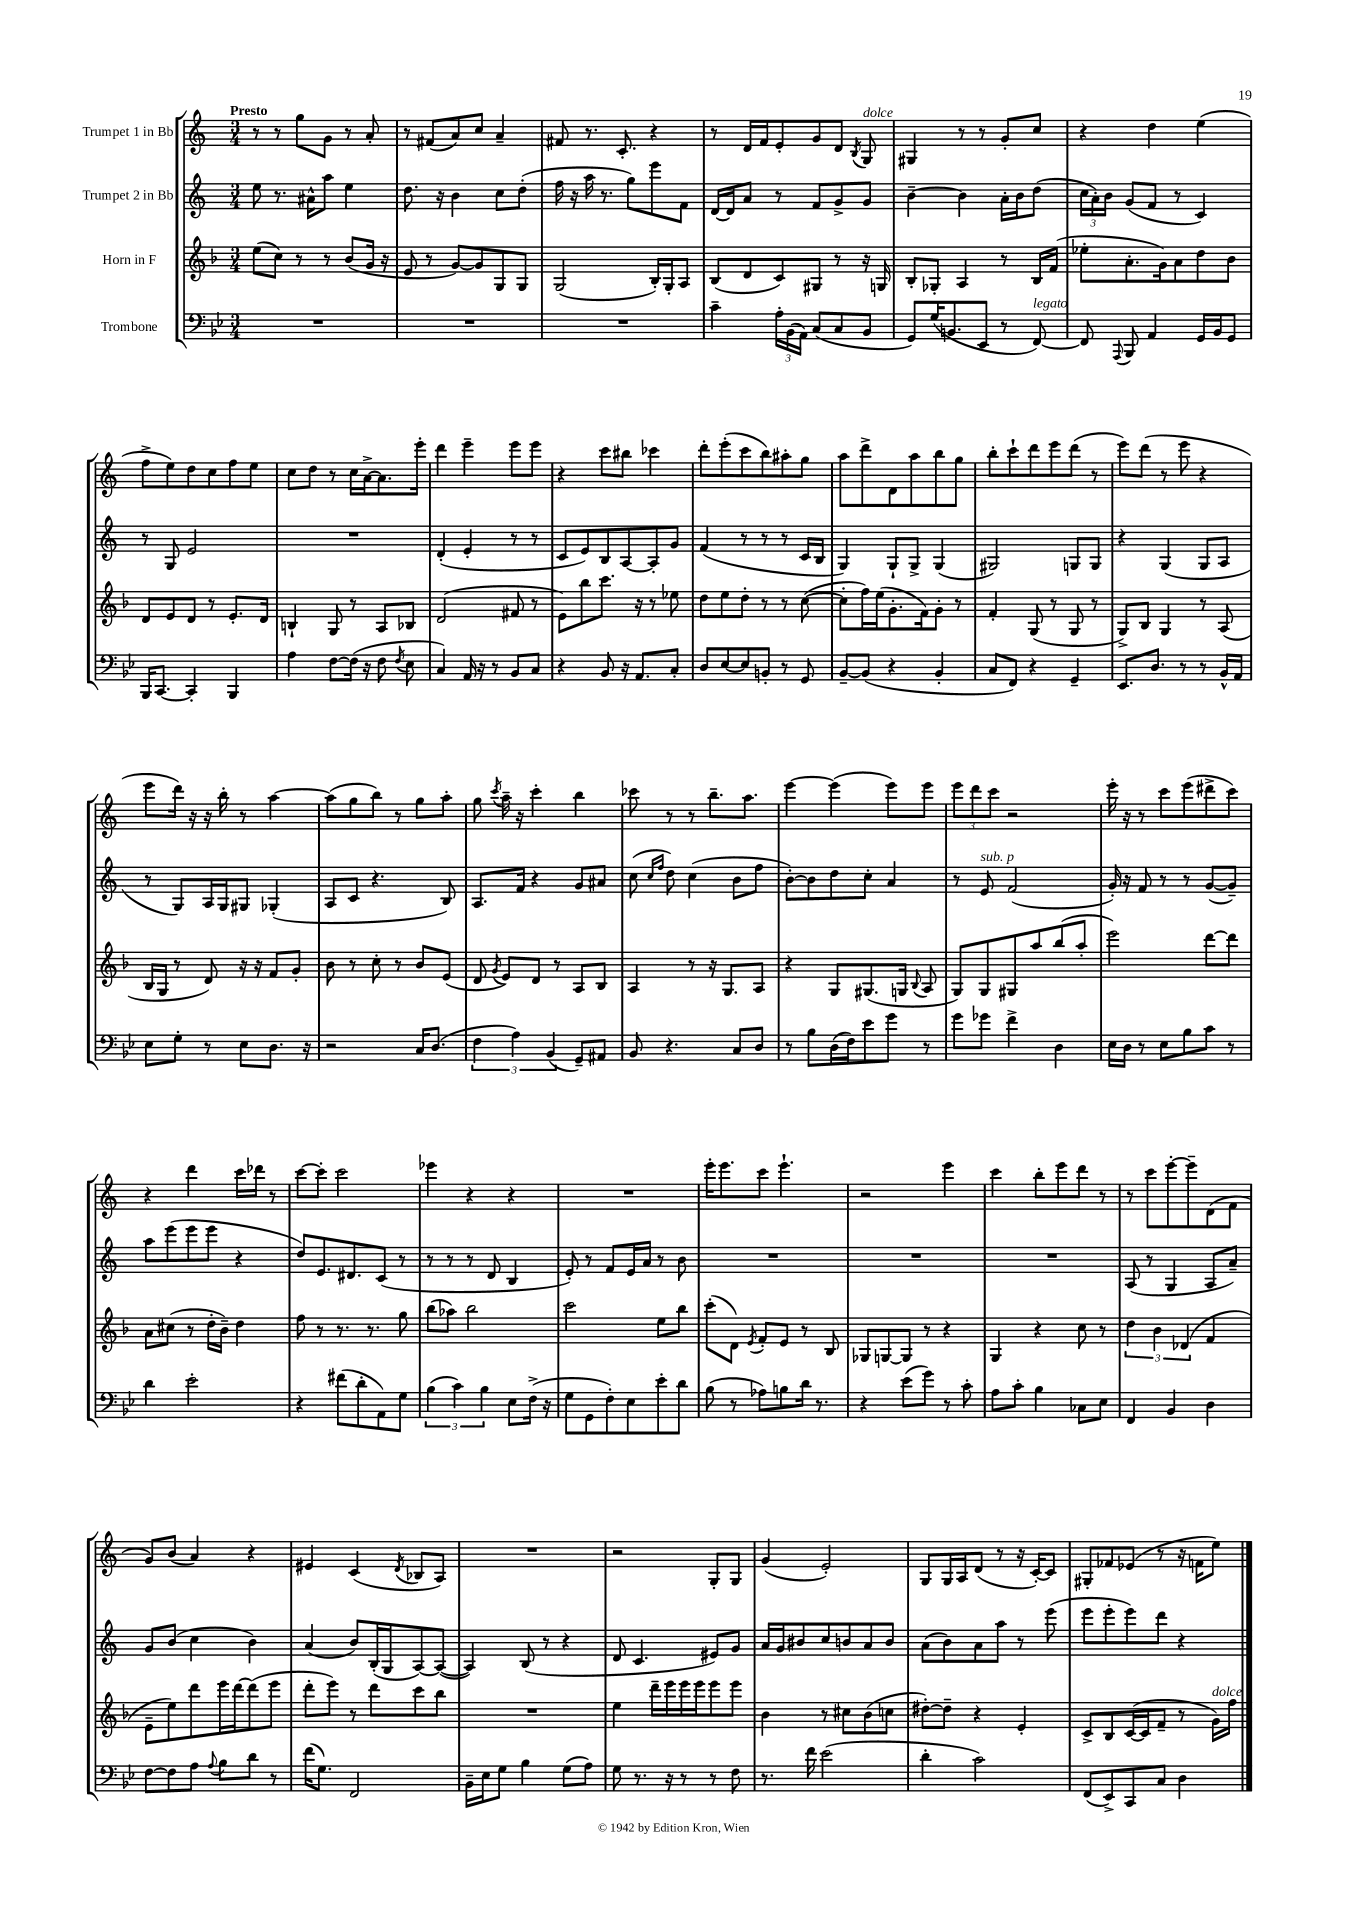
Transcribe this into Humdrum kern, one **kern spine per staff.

**kern	**kern	**kern	**kern
*staff4	*staff3	*staff2	*staff1
*clefF4	*clefG2	*clefG2	*clefG2
*k[b-e-]	*k[b-]	*k[]	*k[]
*M3/4	*M3/4	*M3/4	*M3/4
2.r	(8ee\L	8ee\	8r
.	8cc\J)	8.r	8r
.	8r	.	8gg\L
.	.	16a#^^\LK	.
.	8r	8aa\J	8g\J
.	(8b-/L	4ee\	8r
.	16g/Jk	.	8a'/
.	16r	.	.
=	=	=	=
2.r	8e/	8.dd\	8r
.	8r	.	(8f#/L
.	.	16r	.
.	[8g/L)	4b\	8a/)
.	8g/]	.	8cc/J
.	8G/	8cc\L	4a~/
.	8G/J	(8dd'\J	.
=	=	=	=
2.r	(2G/	16ff\	8f#/
.	.	16r	.
.	.	16aa\	8.r
.	.	8.r	.
.	.	.	8.c'/
.	.	8gg\L)	.
.	16B-'/LL)	8eee\	4r
.	16G'/J	.	.
.	8A/J	8f\J	.
=	=	=	=
4c~\	(8B-/L	[16d/LL	8r
.	.	16d/]J	.
.	8d/	8a/J	16d/LL
.	.	.	16f/J
24A'\LL	8c/)	8r	8e'/
(24BB-\	.	.	.
24AA\JJ)	.	.	.
(8C/L	8G#/J	8f/L	8g/
8C/	8r	8g^/	8d/J
.	.	.	8qB/
8BB-/J	16r	8g/J	8G/
.	16G/	.	.
=	=	=	=
8GG/L)	8B-'/L	[4b~\	4G#/
(16G/K	8G-'/J	.	.
8.BB/	.	.	.
.	4A/	4b\]	8r
8EE-/J	.	.	8r
8r	8r	16a'\LL	8g'/L
.	.	16b\J	.
[8FF/)	16B-/LL	(8dd\J	8cc/J
.	(16f/JJ	.	.
=	=	=	=
8FF/]	8ee-'\L	24cc\LL	4r
.	.	24a'\)	.
.	.	24b\JJ	.
8qqAAA/	.	.	.
8BBB-/	8.a'\	(8g/L	.
4AA/	.	8f/J	4dd\
.	16g\k)	.	.
.	8a\	8r	.
16GG/LL	8dd\	4c/)	(4ee\
16BB-/J	.	.	.
8GG/J	8b-\J	.	.
=	=	=	=
16BBB-/LK	8d/L	8r	8ff^\L
[8.CC/J	.	.	.
.	8e/	8G/	8ee\)
4CC'/]	8d/J	2e/	8dd\
.	8r	.	8cc\
4BBB-/	8.e'/L	.	8ff\
.	.	.	8ee\J
.	16d/Jk	.	.
=	=	=	=
4A\	4B`/	2.r	8cc\L
.	.	.	8dd\J
[8F\L	8G/	.	8r
(16F\]Jk	8r	.	16cc\LL
16r	.	.	[16a^\J
8F\	8A/L	.	8.a\]
8qF/	.	.	.
8E-\	8B-/J	.	.
.	.	.	16eee'\Jk
=	=	=	=
4C/)	(2d/	(4d'/	4ddd\
16AA/	.	4e'/	4eee~\
16r	.	.	.
8r	.	.	.
8BB-/L	8f#/	8r	8eee\L
8C/J	8r	8r	8eee\J
=	=	=	=
4r	8e\L)	8c/L	4r
.	8bb-\	8e/)	.
8BB-/	8.ccc\J	8B/	8ccc\L
16r	.	[8A/	8bb#\J
8.AA/L	16r	.	.
.	8r	8A'/]	4ccc-\
8C'/J	8ee-\	8g/J	.
=	=	=	=
8D/L	8dd\L	(4f/	8ddd'\L
[8E-/	8ee\	.	(8eee'\
8E-/]	8dd'\J	8r	8ccc\
8BB'/J	8r	8r	8bb\)
8r	8r	8r	8aa#'\
8GG/	([8cc\	16c/LL	8gg\J
.	.	16B/JJ	.
=	=	=	=
[8BB-~/L	8cc'\]L	4G/)	8aa\L
(8BB-/]J	16ff\L)	.	8ddd^\
.	(16ee\J	.	.
4r	8.g'\	8G`/L	8d\
.	.	8G^/J	8aa\
.	16f\k)	.	.
4BB-'/	8g'\J	(4G/	8bb\
.	8r	.	8gg\J
=	=	=	=
8C/L	4f'/	2G#/)	8bb'\L
8FF/J)	.	.	8ccc`\
4r	(8G/	.	8ddd\
.	8r	.	8eee\
4GG~/	8G/	8G/L	(8ddd\J
.	8r	8G/J	8r
=	=	=	=
8.EE-/L	8G^/L)	4r	8eee\L)
.	8B-/J	.	(8ddd\J
8.D/J	.	.	.
.	4G/	(4G/	8r
8r	.	.	8eee\
8r	8r	8G/L	4r
16BB-^^/LL	(8A/	8A/J	.
16AA/JJ	.	.	.
=	=	=	=
8E-\L	16B-/LL	8r	8eee\L
.	16G/JJ	.	.
8G'\J	8r	8G/L)	16ddd\Jk)
.	.	.	16r
8r	8d/)	16A/L	16r
.	.	16G/J	16bb'\
8E-\L	16r	8G#/J	8r
.	16r	.	.
8.D\J	8f/L	(4G-'/	[4aa\
.	8g'/J	.	.
16r	.	.	.
=	=	=	=
2r	8b-\	8A/L	(8aa\]L
.	8r	8c/J	8gg\
.	8cc'\	4.r	8bb\J)
.	8r	.	8r
16C/LK	8b-/L	.	8gg\L
(8.D/J	.	.	.
.	(8e/J	8B/)	8aa'\J
=	=	=	=
6F\	8d/	8.A/L	8gg\
.	8qg/	.	8qccc/
.	8e/L)	.	16aa~\
6A\)	.	.	.
.	.	16f/Jk	16r
.	8d/J	4r	4ccc'\
(6BB-/	.	.	.
.	8r	.	.
8GG~/L)	8A/L	8g/L	4bb\
8AA#/J	8B-/J	8a#/J	.
=	=	=	=
8BB-/	4A/	(8cc\	8ccc-\
.	.	16qqcc/LL	.
.	.	16qqff/JJ	.
4.r	.	8dd\)	8r
.	8r	(4cc\	8r
.	16r	.	8.bb~\L
.	8.G/L	.	.
8C/L	.	8b\L	.
.	.	.	8.aa\J
8D/J	8A/J	8ff\J	.
=	=	=	=
8r	4r	[8b'\L)	[4eee\
8B-\L	.	8b\]	.
(16D\L	8G/L	8dd\	(4eee\]
16F\J)	.	.	.
8e-\	(8.G#/	8cc'\J	.
8g\J	.	4a/	8eee\L)
.	16G/Jk	.	.
.	8qqB-/	.	.
8r	8A/	.	8eee\J
=	=	=	=
8g\L	8G/L)	8r	12eee\L
.	.	.	12ddd\
8g-\J	8G/	8e/	.
.	.	.	12ccc\J
4f^\	8G#/	(2f/	2r
.	8aa/	.	.
4D\	(8bb-/	.	.
.	8aa'/J	.	.
=	=	=	=
16E-\LL	2eee\)	16g'/)	16eee'\
16D\JJ	.	16r	16r
8r	.	8f/	8r
8E-\L	.	8r	8ccc\L
8B-\	.	8r	(8eee\
8c\J	[8ddd\L	([8g/L	8ddd#^\
8r	8ddd\]J	8g~/]J)	8ccc\J)
=	=	=	=
4d\	8a\L	8aa\L	4r
.	(8cc#\J	(8eee\	.
2e-'\	8r	8eee\	4ddd\
.	16dd'\LL	8eee\J	.
.	16b-~\JJ)	.	.
.	4dd\	4r	16ccc\LL
.	.	.	16ddd-\JJ
.	.	.	8r
=	=	=	=
4r	8ff\	8dd/L)	[8ccc\L
.	8r	8.e/	8ccc'\]J
(8f#\L	8.r	.	2ccc\
.	.	8.d#/	.
8d'\	.	.	.
.	8.r	.	.
8AA\)	.	(8c/J	.
8G\J	8gg\	8r	.
=	=	=	=
(6B-\	(8bb-\L	8r	4eee-\
.	8aa-\J)	8r	.
6c\)	.	.	.
.	2bb-\	8r	4r
6B-\	.	.	.
.	.	8d/	.
8E-\L	.	4B/	4r
(16F^\Jk	.	.	.
16r	.	.	.
=	=	=	=
8G\L	2ccc\	8e'/)	2.r
8GG\	.	8r	.
8F'\)	.	8f/L	.
8E-\	.	16e/L	.
.	.	16a/JJ	.
8e-'\	8ee\L	8r	.
8d\J	8bb-\J	8b\	.
=	=	=	=
(8B-\	(8ccc'\L	2.r	16eee'\LK
.	.	.	8.eee\
8r	8d\J)	.	.
.	8qe/	.	.
8A-\L)	8f'/L	.	8ccc\J
8B\	8e/J	.	4.eee`\
16d\Jk	8r	.	.
8.r	.	.	.
.	8B-/	.	.
=	=	=	=
4r	8G-/L	2.r	2r
.	[8G/	.	.
(8e-\L	8G/]J	.	.
8g\J)	8r	.	.
8r	4r	.	4eee\
8c'\	.	.	.
=	=	=	=
8A\L	4G/	2.r	4ccc\
8c'\J	.	.	.
4B-\	4r	.	8bb'\L
.	.	.	8eee\
8C-\L	8cc\	.	8ddd\J
8E-\J	8r	.	8r
=	=	=	=
4FF/	6dd\	(8A/	8r
.	.	8r	8ccc\L
.	6b-\	.	.
4BB-/	.	4G/	[8eee'\
.	(6d-/	.	.
.	.	.	8eee~\]
4D\	4f/	8A/L	(8d\
.	.	8a~/J)	8f\J
=	=	=	=
[8F\L	8e~\L	8g/L	8g/L)
8F\]	8ee\)	(8b/J	(8b/J
8A\J	8ddd\	4cc\	4a/)
8qqA/	.	.	.
8B-\L	16eee\L	.	.
.	[16ddd\J	.	.
8d\J	(8ddd\]	4b\)	4r
8r	8eee\J	.	.
=	=	=	=
(16f\LK	8ddd'\L	(4a/	4e#/
8.G\J)	.	.	.
.	8eee\J)	.	.
2FF/	8r	8b/L)	(4c/
.	8ddd\L	(16B'/L	.
.	.	16G/J	.
.	.	.	8qd/
.	8ccc\	[8A/)	8B-/L
.	8bb-\J	(8A/_J	8A/J)
=	=	=	=
16BB-~\LL	2.r	4A/])	2.r
16E-\J	.	.	.
8G\J	.	.	.
4B-\	.	(8B/	.
.	.	8r	.
(8G\L	.	4r	.
8A\J)	.	.	.
=	=	=	=
8G\	4ee\	8d/	2r
8.r	.	4.c/	.
.	16ddd~\LL	.	.
16r	16eee\	.	.
8r	16eee\	.	.
.	16eee\J	.	.
8r	8eee\	8e#/L)	8G'/L
8F\	8eee\J	8g/J	8G/J
=	=	=	=
8.r	4b-\	16a/LL	(4g/
.	.	16g/J	.
.	.	8b#/	.
16f\	.	.	.
(2e-\	8r	8cc/	2e'/)
.	8cc#\L	8b/	.
.	(8b-\	8a/	.
.	8cc\J	8b/J	.
=	=	=	=
4d'\	[8dd#'\L)	(8a\L	8G/L
.	8dd#~\]J	8b\)	16G/L
.	.	.	16A/J
2c\)	4r	8a\	(8d/J
.	.	8aa\J	8r
.	4e'/	8r	16r
.	.	.	[16c'/LK)
.	.	(8eee\	8c/]J
=	=	=	=
(8FF/L	8c^/L	8eee\L	8G#'/L
8EE-^/)	8B-/	8eee'\	8f-/
8CC/	([16c/L	8eee\)	(8e-/J
.	16c/]J	.	.
8C/J	8f~/J	8ddd\J	8r
4D\	8r	4r	16r
.	.	.	16f\LK
.	16g\LL)	.	8ee\J)
.	16ff\JJ	.	.
==	==	==	==
*-	*-	*-	*-
